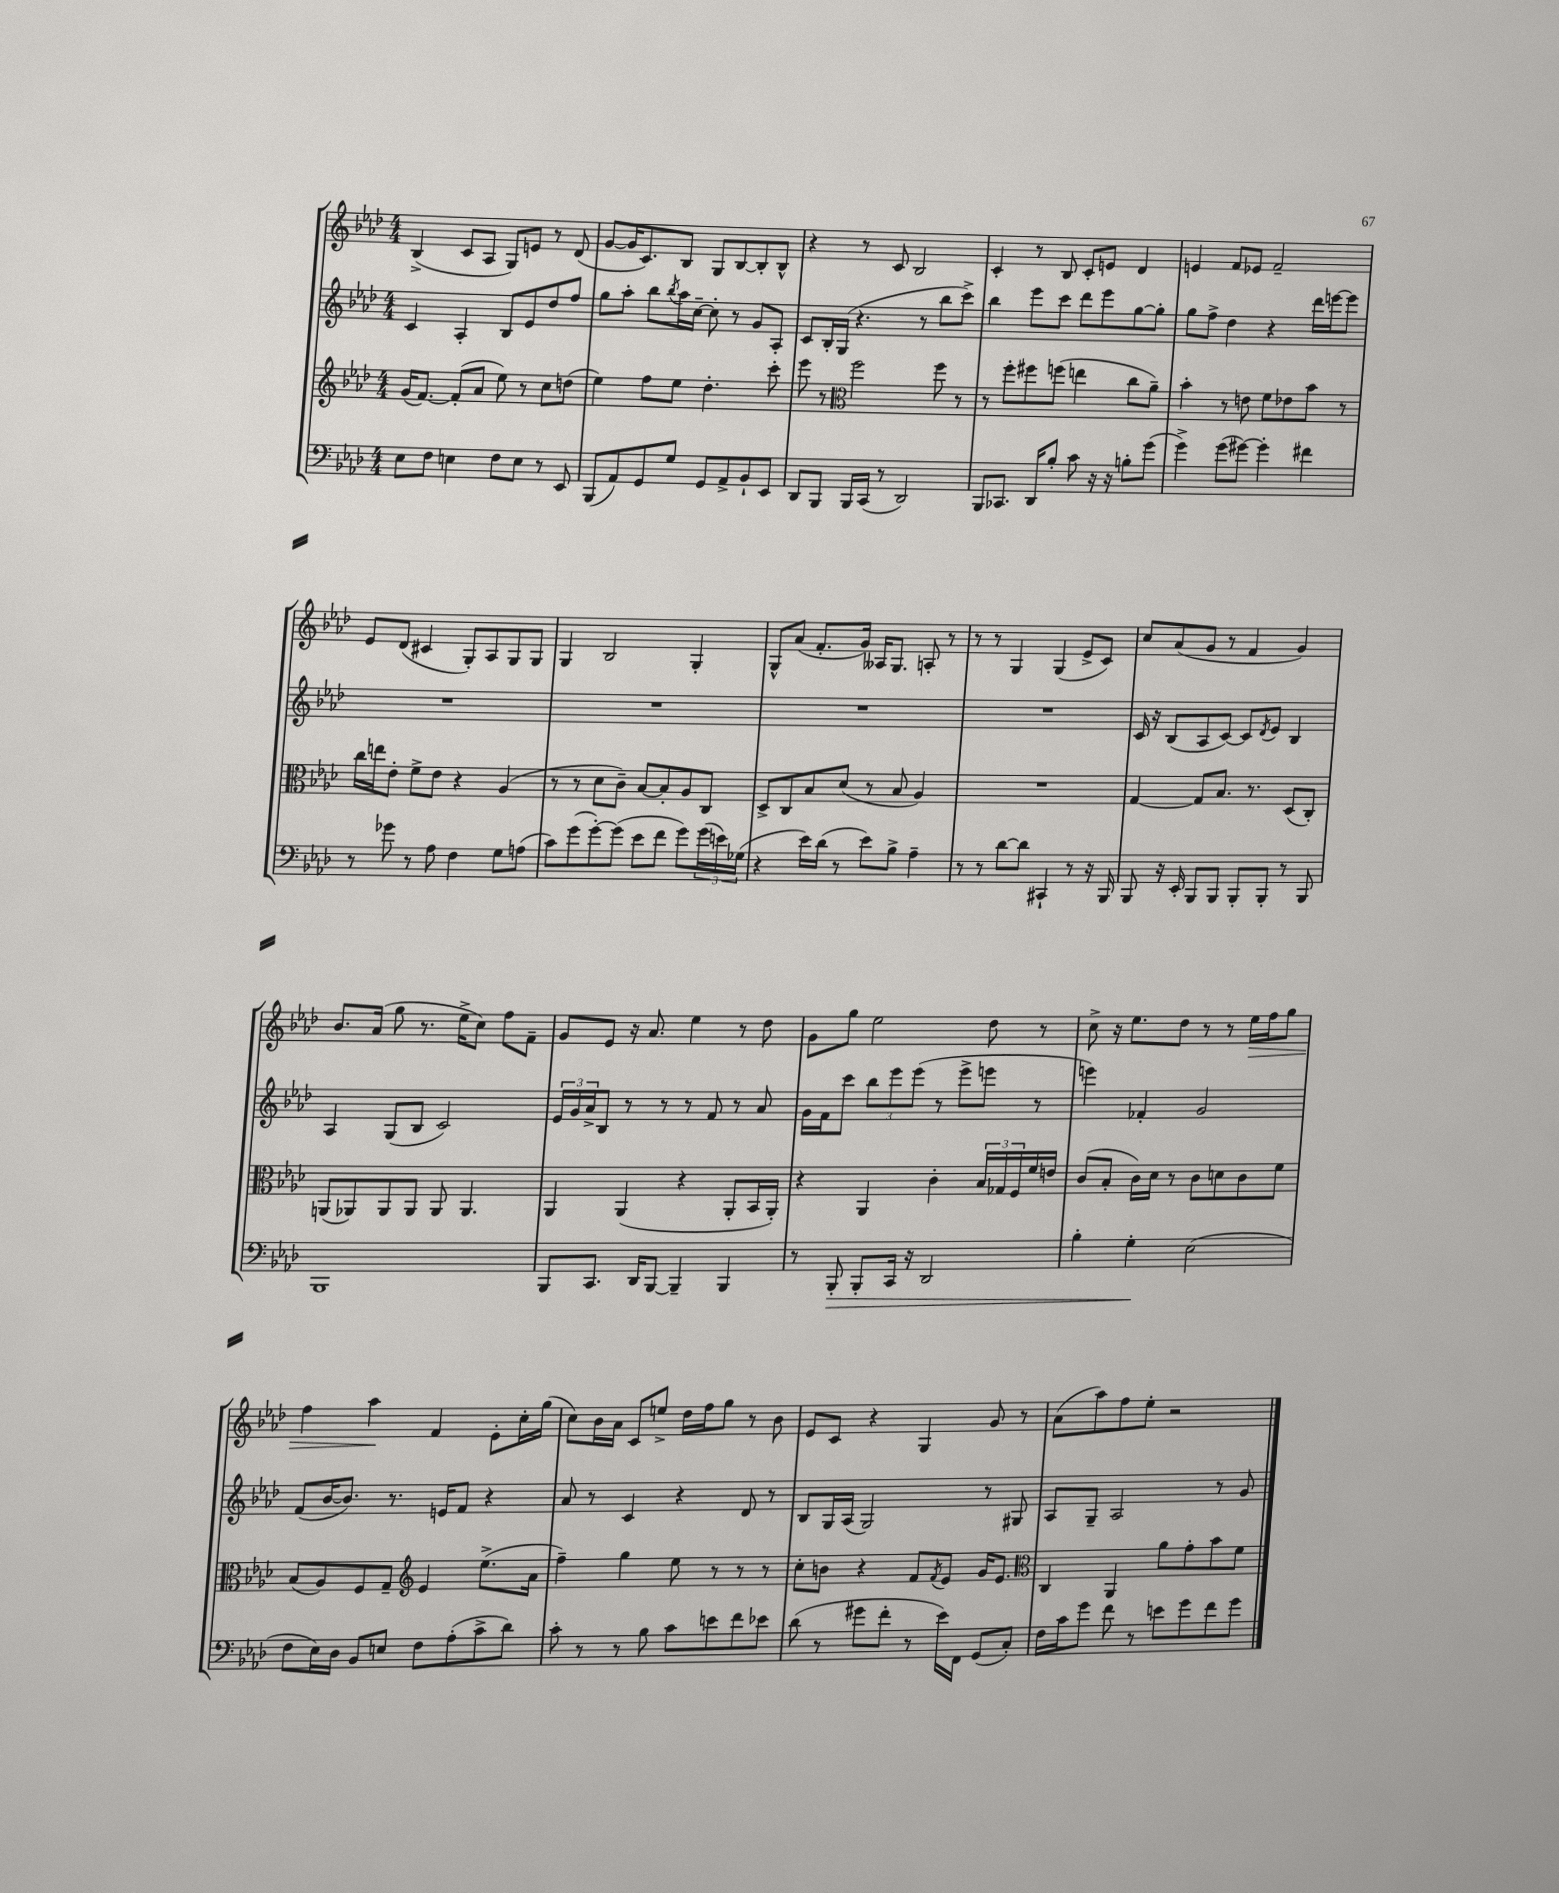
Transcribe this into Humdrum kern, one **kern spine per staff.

**kern	**kern	**kern	**kern
*staff4	*staff3	*staff2	*staff1
*clefF4	*clefG2	*clefG2	*clefG2
*k[b-e-a-d-]	*k[b-e-a-d-]	*k[b-e-a-d-]	*k[b-e-a-d-]
*M4/4	*M4/4	*M4/4	*M4/4
8E-	(16g	4c	(4B-^
.	[8.f)	.	.
8F	.	.	.
4E	(8f']	4A-'	8c
.	8a-	.	8A-
8F	8ee-)	8B-	8G)
8E	8r	8e-	8e
8r	8cc	8dd-	8r
8EE-	(8dd	8ff	(8d-
=	=	=	=
(8BBB-	4ee-)	8gg	[8g
8AA-)	.	8aa-'	16g]
.	.	.	8.c)
8GG	8ff	8bb-	.
.	.	8qbb-	.
8G	8ee-	16aa-	8B-
.	.	[16cc~	.
8GG	4.dd-'	8cc']	8G
8AA-^	.	8r	[8B-
8BB-`	.	8g	8B-']
8EE-	8ccc'	8A-'	8B-^^
=	=	=	=
8DD-	8eee-	8c	4r
8BBB-	8r	16B-'	.
.	.	(16G	.
*	*clefC3	*	*
16BBB-	2ff	4.r	8r
(16CC	.	.	.
8r	.	.	8c
2DD-)	.	.	2B-
.	.	8r	.
.	8ff	8bb-	.
.	8r	8ccc^)	.
=	=	=	=
8BBB-	8r	4bb-	4c'
8.CC-	8ff'	.	.
.	8ff#	8eee-	8r
16DD-	.	.	.
8B-'	(8ff	8ccc	8B-
8c	4ee	8ddd-	8c'
16r	.	8eee-	8e
16r	.	.	.
8B'	8cc	[8gg	4d-
(8g	8a-~)	8gg']	.
=	=	=	=
4g^)	4b-'	8gg	4e
.	.	8ff^	.
(8g	8r	4dd-	8f
[8g#)	8e	.	8e-
4g#']	8f	4r	2f~
.	8e-	.	.
4f#	8b-	16ddd-	.
.	.	[16eee	.
.	8r	8eee]	.
=	=	=	=
8r	16cc	1r	8e-
.	16ee	.	.
8g-	8e-'	.	(8d-
8r	8f^	.	4c#
8A-	8e-	.	.
4F	4r	.	8G')
.	.	.	8A-
8G	(4A-	.	8G
(8A	.	.	8G
=	=	=	=
8c)	8r	1r	4G
(8g	8r	.	.
[8g')	8d-	.	2B-
(8g]	8c~)	.	.
8e-	[8B-	.	.
8f	8B-']	.	.
8g)	8A-	.	4G'
(24g	8C	.	.
24e)	.	.	.
(24G-	.	.	.
=	=	=	=
4r	8D-^	1r	8G^^
.	8C	.	(8a-
16e-)	8B-	.	8.f'
(16d-	.	.	.
8r	(8d-	.	.
.	.	.	16g)
8e-)	8r	.	16A--
.	.	.	8.G
8B-^	8B-	.	.
4A-~	4A-)	.	8A'
.	.	.	8r
=	=	=	=
8r	1r	1r	8r
8r	.	.	8r
[8d-	.	.	4G
8d-]	.	.	.
4CC#`	.	.	(4G
8r	.	.	8e-^
16r	.	.	8c)
16BBB-	.	.	.
=	=	=	=
8BBB-	[4G	16c	8cc
.	.	16r	.
16r	.	(8B-	(8a-
16EE-'	.	.	.
8BBB-	8G]	8A-	8g
8BBB-	8.B-	[8c)	8r
8BBB-'	.	8c]	4f
.	8.r	.	.
.	.	8qd-	.
8BBB-'	.	8e-	.
8r	(8D-	4B-	4g)
8BBB-	8C')	.	.
=	=	=	=
1BBB-	(8AA	4A-	8.b-
.	8AA-)	.	.
.	.	.	(16a-
.	8AA-	(8G	8gg
.	8AA-	8B-	8.r
.	8AA-	2c)	.
.	.	.	16ee-^
.	4.AA-	.	8cc)
.	.	.	8ff
.	.	.	8f~
=	=	=	=
8BBB-	4AA-	24e-	8g
.	.	24g	.
.	.	24a-^	.
8.CC	.	8B-	8e-
.	(4AA-	8r	16r
16DD-	.	.	8.a-
[8BBB-	.	8r	.
4BBB-~]	4r	8r	4ee-
.	.	8f	.
4BBB-	8AA-'	8r	8r
.	16BB-	8a-	8dd-
.	16AA-')	.	.
=	=	=	=
8r	4r	16g	8g
.	.	16f	.
8BBB-'	.	8ccc	8gg
8BBB-'	4AA-	12bb-	2ee-
.	.	12eee-	.
16CC	.	.	.
.	.	(12eee-	.
16r	.	.	.
2DD-	4c'	8r	.
.	.	8eee-^	.
.	24B-	8eee	8dd-
.	24G-	.	.
.	24F	.	.
.	16f	8r	8r
.	16e	.	.
=	=	=	=
4B-'	(8c	4eee)	8cc^
.	8B-'	.	16r
.	.	.	8.ee-
4G'	16c)	4f-'	.
.	16d-	.	.
.	8r	.	8dd-
(2E-	8c	2g	8r
.	8d	.	8r
.	8c	.	16ee-
.	.	.	16ff
.	8f	.	8gg
=	=	=	=
8F	(8B-	(8f	4ff
16E-)	8A-)	[16b-	.
16D-	.	8.b-])	.
8BB-	8F	.	4aa-
8E	8G~	8.r	.
*	*clefG2	*	*
8F	4e-	.	4f
.	.	16e	.
(8A-'	.	8f	.
8c^	(8.ee-^	4r	8e-'
8d-)	.	.	16cc'
.	16a-	.	(16gg
=	=	=	=
8c'	4ff~)	8a-	8cc)
8r	.	8r	16b-
.	.	.	16a-
8r	4gg	4c	8c
8B-	.	.	8ee^
8c	8ee-	4r	16dd-
.	.	.	16ff
8e	8r	.	8gg
8f	8r	8d-	8r
8e-	8r	8r	8b-
=	=	=	=
(8d-	8cc'	8B-	8e-
8r	8b	16G	8c
.	.	(16A-	.
8g#	4r	2G)	4r
8f'	.	.	.
8r	8f	.	4G
.	8qf	.	.
16e-)	8e-	.	.
16FF	.	.	.
(8GG	16g	8r	8g
.	8.e-	.	.
8C')	.	8G#	8r
=	=	=	=
*	*clefC3	*	*
16F	4C	8A-	(8a-
16c	.	.	.
8g	.	8G~	8aa-)
8f	4AA-	2A-	8ff
8r	.	.	8ee-'
8e	8a-	.	2r
8g	8g'	.	.
8f	8b-	8r	.
8g	8f	8g	.
==	==	==	==
*-	*-	*-	*-
